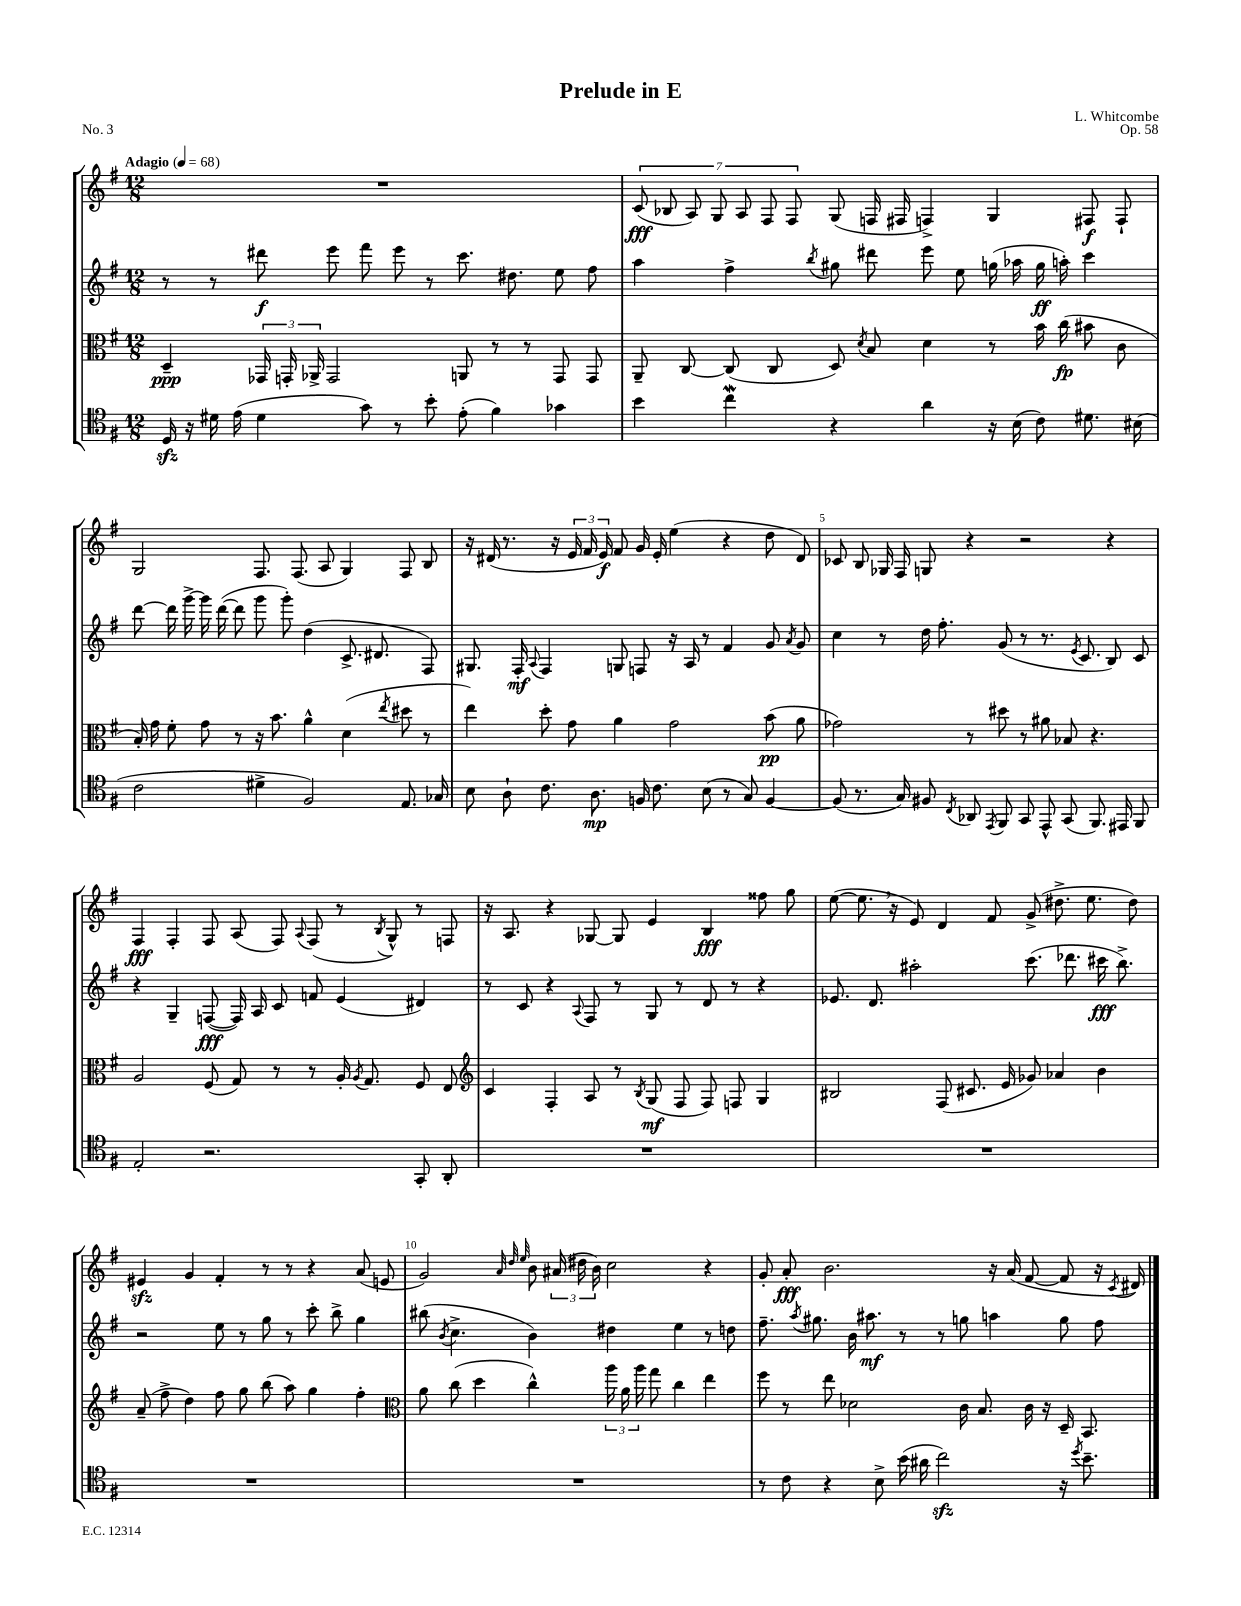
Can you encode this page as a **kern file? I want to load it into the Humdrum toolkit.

**kern	**kern	**kern	**kern
*staff4	*staff3	*staff2	*staff1
*clefC4	*clefC3	*clefG2	*clefG2
*k[f#]	*k[f#]	*k[f#]	*k[f#]
*M12/8	*M12/8	*M12/8	*M12/8
*MM68	*MM68	*MM68	*MM68
16D/	4D~/	8r	1.r
16r	.	.	.
16d#\	.	8r	.
(16e\	.	.	.
4d#\	24GG-/	8ddd#\	.
.	24GG'/	.	.
.	24AA-^/	.	.
.	2GG/	8eee\	.
8g\)	.	8fff#\	.
8r	.	8eee\	.
8b'\	.	8r	.
(8e'\	8AA/	8.ccc\	.
4f#\)	8r	.	.
.	.	8.dd#\	.
.	8r	.	.
4g-\	8GG/	8ee\	.
.	8GG/	8ff#\	.
=	=	=	=
4b\	8AA~/	4aa\	(14c/
.	.	.	14B-/
.	[8C/	.	.
.	.	.	14A/)
.	.	.	14G/
4cc\	(8C/]	4ff#^\	.
.	.	.	14A/
.	.	.	14F#/
.	8C/	.	.
.	.	.	14F#/
.	.	8qbb/	.
4r	8D/)	8gg#\	(8G/
.	8qd/	.	.
.	8B/	8ddd#\	16F/
.	.	.	16F#/
4a\	4d\	8eee\	4F^/)
.	.	8ee\	.
16r	8r	(16gg\	4G/
(16B\	.	16aa-\	.
8c\)	16b\	16gg\	.
.	(16cc\	16aa'\)	.
8.d#\	8b#\	4ccc\	8F#/
.	8c\	.	8F#`/
(16B#\	.	.	.
=	=	=	=
2c\	16B'/)	[8ddd\	2G/
.	16g\	.	.
.	8f#'\	16ddd\]	.
.	.	[16ggg^\	.
.	8g\	16ggg\]	.
.	.	([16ddd\	.
.	8r	8ddd\]	.
4d#^\	16r	8ggg\	8.F#/
.	8.b\	.	.
.	.	8ggg'\)	.
.	.	.	(8.F#/
2F#/)	4a^^\	(4dd\	.
.	.	.	8A/
.	(4d\	8.c^/	4G/)
.	.	8.d#/	.
.	8qee/	.	.
8.E/	8dd#\	.	8F#/
.	8r	8F#/)	8B/
16G-/	.	.	.
=	=	=	=
8B\	4ee\)	8.G#/	16r
.	.	.	(16d#/
8A`\	.	.	8.r
.	.	16F#'/	.
.	.	8qqA/	.
8.c\	8dd'\	4F#/	.
.	.	.	16r
.	8g\	.	24e/
.	.	.	24f#/
8.A\	.	.	.
.	.	.	24e/)
.	4a\	8G/	8f#/
16F/	.	8F/	16g/
8.c\	.	.	16e'/
.	2g\	16r	(4ee\
.	.	16A/	.
(8B\	.	8r	.
8r	.	4f#/	4r
8G/)	.	.	.
[4F/	(8b\	8g/	8dd\
.	.	8qa/	.
.	8a\	8g/	8d#/)
=	=	=	=
(8F/]	2g-\)	4cc\	8c-/
8.r	.	.	8B/
.	.	8r	16G-/
16G/)	.	.	16F#/
8F#/	.	16dd\	8G/
.	.	8.ff#'\	.
8qC/	.	.	.
8AA-/	8r	.	4r
8qEE/	.	.	.
8FF#/	8dd#\	(8g/	.
8GG/	8r	8r	2r
8EE^^/	8a#\	8.r	.
(8GG/	8B-/	.	.
.	.	8qe/	.
.	.	8.c/	.
8.FF#/)	4.r	.	.
.	.	8B/)	4r
16EE#/	.	.	.
8FF#/	.	8c/	.
=	=	=	=
2E'/	2A/	4r	4F#/
.	.	4G~/	4F#'/
2.r	(8F#/	([8F/	8F#/
.	8G/)	16F/])	(8A/
.	.	16A/	.
.	8r	8c/	8F#/)
.	.	.	8qqA/
.	8r	8f/	(8F#/
.	16A'/	(4e/	8r
.	8qA/	.	.
.	8.G/	.	.
.	.	.	8qB/
.	.	.	8G^^/)
8GG'/	8F#/	4d#/)	8r
8AA'/	8E/	.	8F/
=	=	=	=
*	*clefG2	*	*
1.r	4c/	8r	16r
.	.	.	8.A/
.	.	8c/	.
.	4F#'/	4r	4r
.	.	8qqA/	.
.	8A/	8F#/	[8G-/
.	8r	8r	8G-/]
.	8qB/	.	.
.	(8G/	8G/	4e/
.	8F#/	8r	.
.	8F#/)	8d/	4B/
.	8F/	8r	.
.	4G/	4r	8ff##\
.	.	.	8gg\
=	=	=	=
1.r	2B#/	8.e-/	([8ee\
.	.	.	8.ee\]
.	.	8.d/	.
.	.	.	16r
.	.	2aa#'\	8e/)
.	(8F#/	.	4d/
.	8.c#/	.	.
.	.	.	8f#/
.	16e/	.	.
.	8g-/)	(8.ccc\	(8g^/
.	4a-/	.	8.dd#^\
.	.	8.ddd-\	.
.	.	.	8.ee\
.	4b\	16ccc#\	.
.	.	8.bb^\)	.
.	.	.	8dd#\)
=	=	=	=
1.r	(8a~/	2r	4e#/
.	8ff#^\	.	.
.	4dd\)	.	4g/
.	8ff#\	8ee\	4f#'/
.	8gg\	8r	.
.	(8bb\	8gg\	8r
.	8aa\)	8r	8r
.	4gg\	8ccc'\	4r
.	.	8bb^\	.
.	4ff#'\	4gg\	(8a/
.	.	.	8e/
=	=	=	=
*	*clefC3	*	*
1.r	8a\	(8bb#\	2g/)
.	.	8qb/	.
.	(8cc\	4.cc^\	.
.	4dd\	.	.
.	.	.	32qqa/
.	.	.	32qqdd/
.	.	.	32qqee/
.	4cc^^\)	4b\)	8b\
.	.	.	(24a#/
.	.	.	24dd#\
.	.	.	24b\)
.	24aa\	4dd#\	2cc\
.	24a\	.	.
.	24aa\	.	.
.	8gg\	.	.
.	4cc\	4ee\	.
.	4ee\	8r	4r
.	.	8dd\	.
=	=	=	=
8r	8ff#\	8.ff#~\	8g'/
8c\	8r	.	8a'/
.	.	8qaa/	.
.	.	8.gg#\	.
4r	8ee\	.	2.b\
.	2d-\	16b\	.
.	.	8.aa#\	.
8B^\	.	.	.
(16b\	.	8r	.
16a#\	.	.	.
2cc\)	.	8r	.
.	16c\	8gg\	.
.	8.B/	.	.
.	.	4aa\	16r
.	.	.	(16a/
.	16c\	.	[8f#/
.	16r	.	.
16r	16D~/	8gg\	8f#/]
8qdd/	.	.	.
8.b~\	8.BB/	.	.
.	.	8ff#\	16r
.	.	.	8qc/
.	.	.	16d#/)
==	==	==	==
*-	*-	*-	*-
